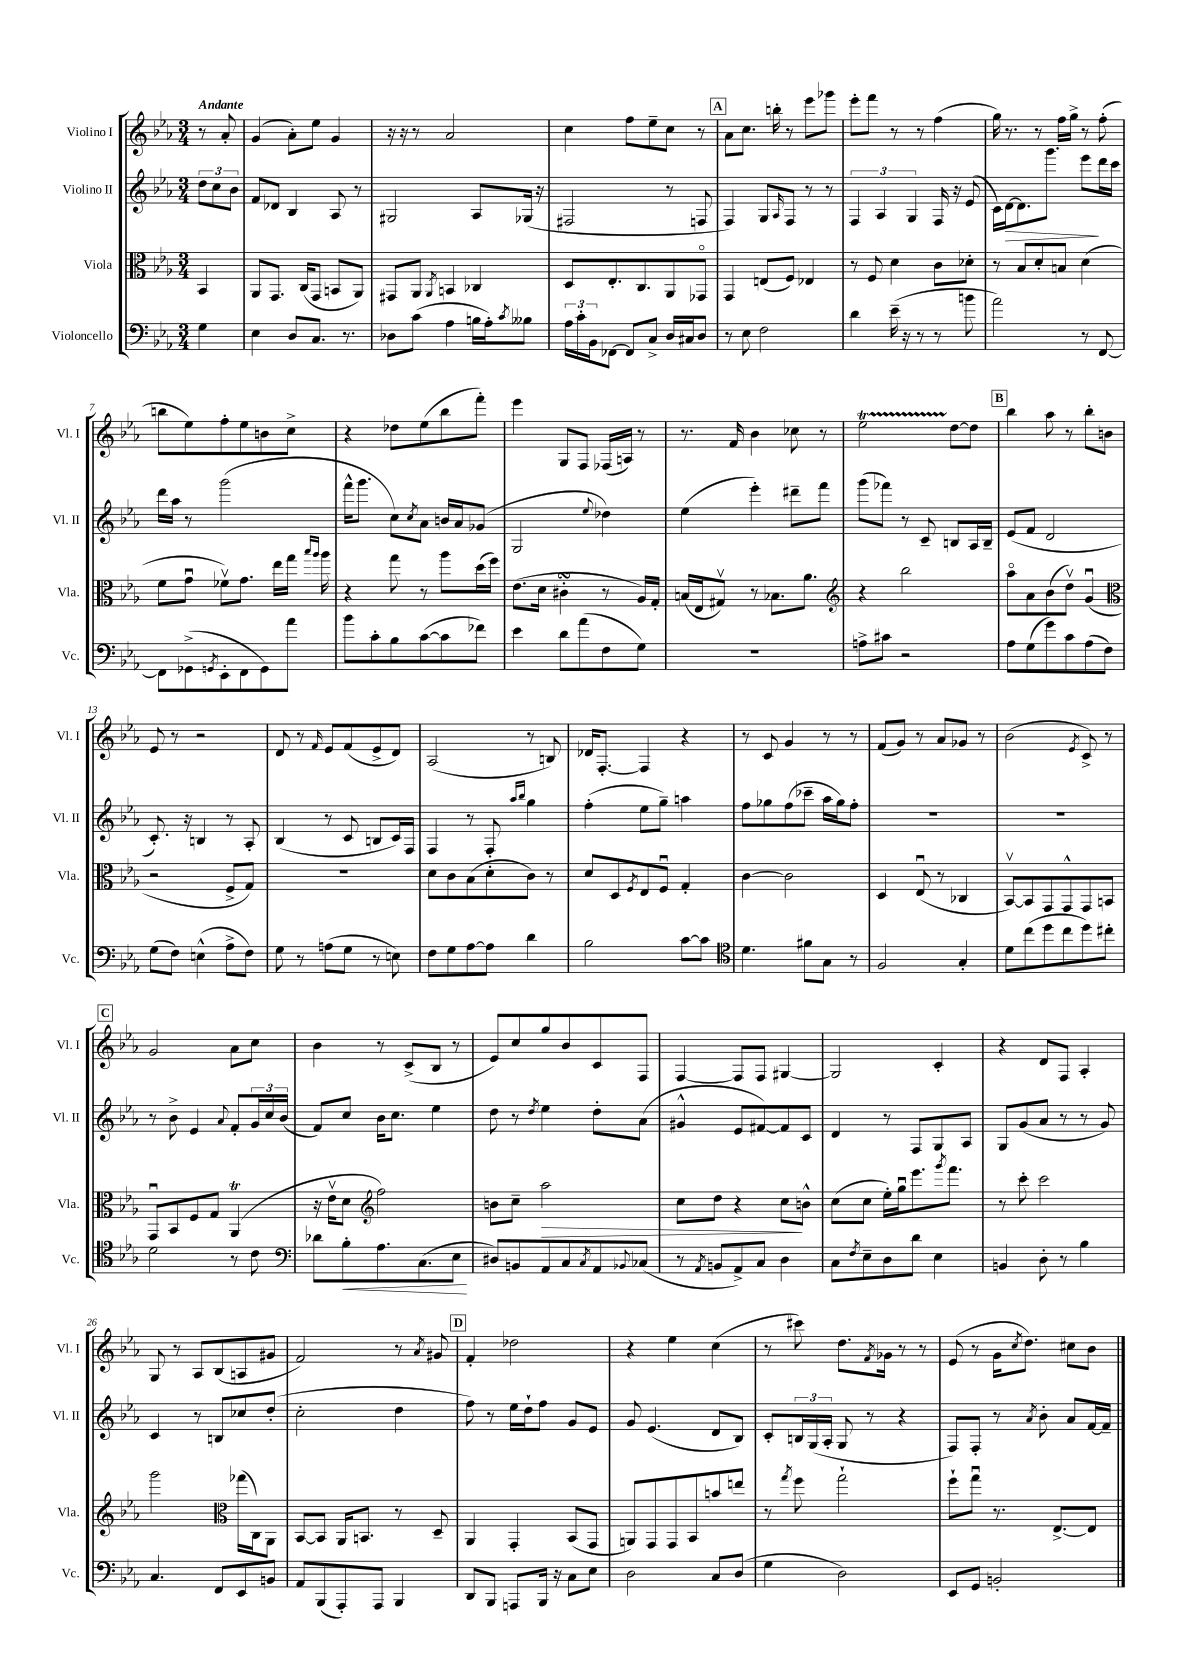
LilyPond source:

<<
\new StaffGroup <<
\new Staff = "s0" \with { instrumentName = "Violino I" shortInstrumentName = "Vl. I" } {
    \clef treble \key ees \major \numericTimeSignature \time 3/4 \partial 4 \tempo "Andante"
    r8 aes'8-. |
    g'4( aes'8-.) ees''8 g'4 |
    r16 r16 r8 aes'2 |
    c''4 f''8 ees''8-- c''8 r8 |
    \mark \markup { \box "A" } aes'8 c''8. b''16-. r8 ees'''8 ges'''8 |
    ees'''8-. f'''8 r8 r8 f''4( |
    g''16) r8. r8 f''16 g''16-> r8 f''8-.( |
    b''8 ees''8) f''8-. ees''8 b'8 c''8-> |
    r4 des''8 ees''8( bes''8 f'''8-.) |
    ees'''4 g8 f8 fes16( a16) r8 |
    r8. f'16 bes'4 ces''8 r8 |
    ees''2\startTrillSpan d''8~\stopTrillSpan d''8 |
    \mark \markup { \box "B" } bes''4 aes''8 r8 bes''8-. b'8 |
    ees'8 r8 r2 |
    d'8 r8 \grace { f'16 } ees'8 f'8( ees'8-> d'8) |
    aes2( r8 b8) |
    des'16 f8.~-. f4 r4 |
    r8 c'8 g'4 r8 r8 |
    f'8( g'8) r8 aes'8 ges'8 r8 |
    bes'2( \acciaccatura { ees'8 } c'8->) r8 |
    \mark \markup { \box "C" } g'2 aes'8 c''8 |
    bes'4 r8 c'8->( bes8 r8 |
    ees'8) c''8 g''8 bes'8 c'8 f8 |
    f4~ f8 f8 gis4~ |
    gis2 c'4-. |
    r4 d'8 f8 aes4-. |
    g8 r8 aes8 bes8( a8 gis'8 |
    f'2) r8 \acciaccatura { aes'8 } gis'8 |
    \mark \markup { \box "D" } f'4-. des''2 |
    r4 ees''4 c''4( |
    r8 cis'''8) d''8. \acciaccatura { f'8 } ges'16 r8 r8 |
    ees'8( r8 g'16 \acciaccatura { c''8 } d''8.) cis''8 bes'8 \bar "|." |
}
\new Staff = "s1" \with { instrumentName = "Violino II" shortInstrumentName = "Vl. II" } {
    \clef treble \key ees \major \numericTimeSignature \time 3/4 \partial 4
    \tuplet 3/2 { d''8 c''8 bes'8 } |
    f'8 des'8 bes4 aes8 r8 |
    gis2 aes8 ges16( r16 |
    fis2 r8 f8 |
    \mark \markup { \box "A" } f4) g8 \grace { aes16 } f8 r8 r8 |
    \tuplet 3/2 { f4 aes4 g4 } f16 r16 ees'8( |
    c'16) d'16~\> d'8. g'''8. ees'''8\! d'''16 c'''16 |
    d'''16 aes''16 r8 g'''2( |
    f'''16-^ g'''8. c''8) \acciaccatura { c''8 } aes'8 b'16 aes'16 ges'8( |
    g2 \appoggiatura { ees''8 } des''4) |
    ees''4( ees'''4-.) dis'''8-- f'''8 |
    g'''8( fes'''8) r8 c'8-- b8 aes16 b16-- |
    \mark \markup { \box "B" } ees'8( f'8 d'2 |
    c'8.-.) r16 b4 r8 aes8-. |
    bes4( r8 c'8 b8 c'16) f16 |
    f4 r8 f8-. \grace { aes''16 bes''16 } g''4 |
    f''4-.( ees''8 g''8--) a''4 |
    f''8 ges''8 f''8( ces'''8-- aes''16 ges''16) f''8-. |
    R2. |
    R2. |
    \mark \markup { \box "C" } r8 bes'8-> ees'4 \appoggiatura { aes'8 } f'8-. \tuplet 3/2 { g'16 c''16 bes'16( } |
    f'8) c''8 bes'16 c''8. ees''4 |
    d''8 r8 \acciaccatura { d''8 } ees''4 d''8-. aes'8( |
    gis'4-^ ees'8 fis'8~) fis'8 c'8 |
    d'4 r8 f8 g8 aes8 |
    g8 g'8( aes'8 r8 r8 g'8) |
    c'4 r8 b8 ces''8 d''8-.( |
    c''2-. d''4 |
    \mark \markup { \box "D" } f''8) r8 ees''16 d''16-! f''8 g'8 ees'8 |
    g'8 ees'4.( d'8 bes8) |
    c'8-. \tuplet 3/2 { b16 g16( aes16-. } g8 r8 r4 |
    f8) f8-. r8 \acciaccatura { aes'8 } bes'8-. aes'8 f'16~ f'16-- \bar "|." |
}
\new Staff = "s2" \with { instrumentName = "Viola" shortInstrumentName = "Vla." } {
    \clef alto \key ees \major \numericTimeSignature \time 3/4 \partial 4
    bes,4 |
    aes,8 g,8. c16( g,8 b,8 aes,8) |
    gis,8 aes,8 \acciaccatura { aes,8 } b,4 ces4 |
    d8 ees8.-. c8. aes,8 ges,8\flageolet |
    \mark \markup { \box "A" } g,4 e8( f8) ees4 |
    r8 f8 d'4 c'8 des'8-. |
    r8 bes8 d'8-. b8 d'4( |
    f'8 g'8\downbow fes'8\upbow) g'8. ees''16 g''16 \grace { bes''16 aes''16 } aes''16 |
    r4 g''8 r8 aes''8 d''16( f''16) |
    ees'8.( d'16 cis'4-.\turn r8 aes16) g16-. |
    b16( ees16 gis8\upbow) r8 bes8. aes'8. |
    \clef treble r4 bes''2 |
    \mark \markup { \box "B" } aes''8\flageolet aes'8 bes'8( d''8\upbow) g'4\downbow( |
    \clef alto r2 f8-> g8) |
    R2. |
    d'8 c'8 bes8( d'8-. c'8) r8 |
    d'8 d8 \acciaccatura { f8 } ees8 f8\downbow g4-. |
    c'4~ c'2 |
    d4 ees8\downbow( r8 ces4 |
    bes,8~\upbow) bes,8 g,8 g,8-^ g,8 b,8 |
    \mark \markup { \box "C" } g,8\downbow bes,8 f8 g8 aes,4\trill( |
    r16 ees'16\upbow d'8 \clef treble f''2) |
    b'8 c''8-- aes''2\> |
    c''8 d''8 r4 c''8\! b'8-^ |
    c''8( c''8 ees''16-.) g''16\downbow ees'''8. \acciaccatura { g'''8 } f'''8. |
    r8 c'''8-. c'''2 |
    g'''2 \clef alto ges''16( c16) aes,8 |
    bes,8~ bes,8 aes,16 b,8. r8 d8-- |
    \mark \markup { \box "D" } aes,4 g,4-. bes,8( g,8 |
    a,8) g,8 g,8 bes,8 b'8 e''8 |
    r8 \acciaccatura { g''8 } f''8 g''2-! |
    f''8-! g''8\downbow r8. ees8.~-> ees8 \bar "|." |
}
\new Staff = "s3" \with { instrumentName = "Violoncello" shortInstrumentName = "Vc." } {
    \clef bass \key ees \major \numericTimeSignature \time 3/4 \partial 4
    g4 |
    ees4 d8 c8. r8. |
    des8 c'8( aes4 b16 aes16-.) \acciaccatura { c'8 } beses8 |
    \tuplet 3/2 { aes16 c'16-. bes,16 } fes,8~ fes,8 c8-> d16 cis16 d8 |
    \mark \markup { \box "A" } r8 ees8 f2 |
    d'4 ees'16--( r16 r8 r8 b'8 |
    aes'2) r8 f,8~ |
    f,8 ges,8->( \acciaccatura { g,8 } ees,8-. f,8 g,8) aes'8 |
    bes'8 c'8-. bes8 c'8~( c'8 fes'8) |
    ees'4 d'8 aes'8( f8 g8) |
    R2. |
    a8-> cis'8 r2 |
    \mark \markup { \box "B" } aes8 g8( g'8) c'8 aes8( f8) |
    g8( f8) e4-^( aes8-> f8) |
    g8 r8 a8( g8 r8 e8) |
    f8 g8 aes8~ aes8 d'4 |
    bes2 c'8~ c'8 |
    \clef tenor d'4. fis'8 g8 r8 |
    f2 g4-. |
    d'8 c''8( d''8 c''8 d''8) cis''8-. |
    \mark \markup { \box "C" } d'2 r8 c'8 |
    \clef bass des'8 bes8-.\< aes8. c8.( ees8\! |
    dis8) b,8 aes,8 c8 \acciaccatura { c8 } aes,8 \appoggiatura { bes,8 } ces8( |
    r8 \acciaccatura { aes,8 } b,8 aes,8->) c8 d4 |
    c8 \acciaccatura { f8 } ees8-- d8 d'8 ees4 |
    b,4 d8-. r8 bes4 |
    c4. f,8 ees,8 b,8 |
    aes,8 bes,,8( aes,,8-.) aes,,8 bes,,4 |
    \mark \markup { \box "D" } d,8 bes,,8 a,,8 bes,,16 r16 c8 ees8 |
    d2 c8 d8( |
    g4 d2) |
    ees,8 g,8 b,2-. \bar "|." |
}
>>
>>
